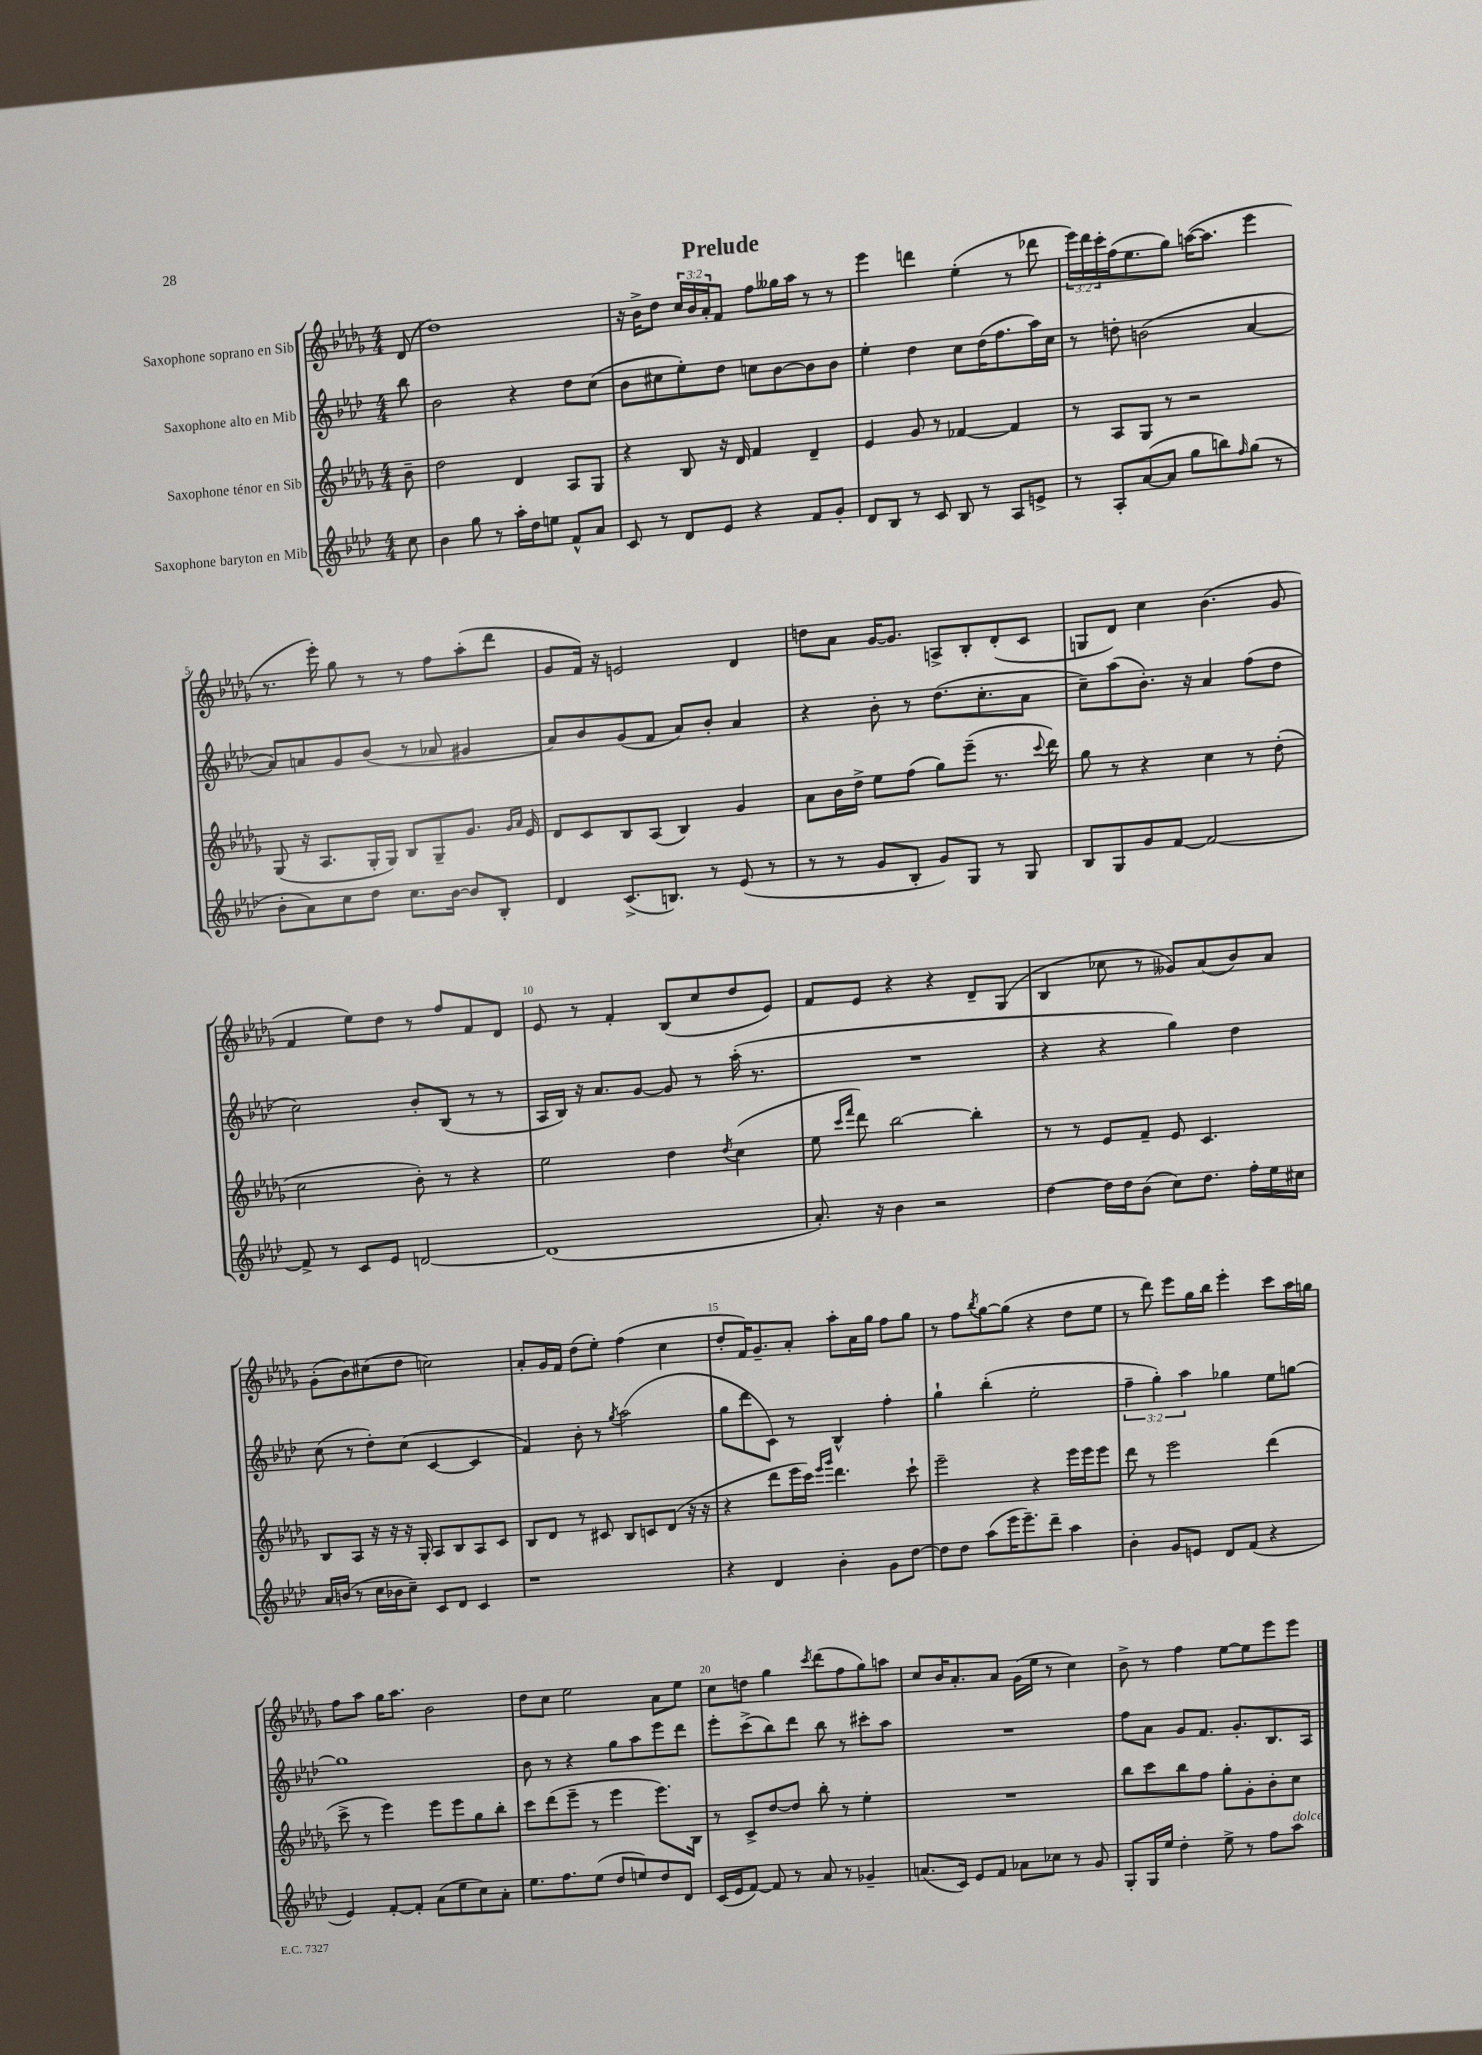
\header { title = "Prelude" }
<<
\new StaffGroup <<
\new Staff = "s0" \with { instrumentName = "Saxophone soprano en Sib" } {
    \clef treble \key des \major \numericTimeSignature \time 4/4 \override Staff.TupletNumber.text = #tuplet-number::calc-fraction-text \partial 8
    des'8( |
    des''1) |
    r16 bes'16-> des''8 \tuplet 3/2 { c''16 bes'16 aes'16-. } f'8 f''8 geses''16 aes''16 r8 r8 |
    ees'''4 d'''4 ees''4-.( r8 des'''8 |
    \tuplet 3/2 { ees'''16) des'''16 c'''16-. } f''16( ees''8. ges''8) a''16~( a''8. ees'''4 |
    r8. ees'''16-.) ges''8 r8 r8 f''8 aes''8-.( des'''8 |
    ges'8 f'16) r16 e'2 des'4 |
    d''8 aes'8 ges'16~ ges'8. a8-> bes8-. des'8-.( c'8 |
    g8 des'8) c''4 bes'4.( ges'8 |
    f'4 ees''8) des''8 r8 f''8 f'8 des'8 |
    ees'8 r8 f'4-. bes8( c''8 des''8 ees'8) |
    f'8 ees'8 r4 r4 des'8-- ges8( |
    bes4 ces''8 r8 geses'8) aes'8( bes'8) aes'8 |
    ges'8-.( bes'8) cis''8( des''8 c''2) |
    aes'8-. ges'16 f'16 des''8( ees''8-.) f''4( c''4 |
    des''8-. f'16) ges'8.-- aes'8-. aes''8-. aes'16 ges''16 f''8 ges''8 |
    r8 f''8 \acciaccatura { bes''8 } ges''8~ ges''8( r4 des''8 ees''8 |
    r8 des'''8) ees'''8 ges''16 bes''16 ees'''4-. c'''8 aes''16 g''16 |
    f''8 aes''8 ges''16 aes''8. bes'2 |
    des''8 c''8 ees''2 aes'8 ees''8 |
    c''8 d''8 ges''4 \acciaccatura { c'''8 } des'''8( f''8 ges''8) a''8 |
    c''8 bes'16 aes'8.-. aes'8 ges'16( ees''16 r8 c''4) |
    bes'8-> r8 f''4 ees''8~ ees''8 ees'''8 ees'''8 \bar "|." |
}
\new Staff = "s1" \with { instrumentName = "Saxophone alto en Mib" } {
    \clef treble \key aes \major \numericTimeSignature \time 4/4 \override Staff.TupletNumber.text = #tuplet-number::calc-fraction-text \partial 8
    bes''8 |
    bes'2 r4 des''8 c''8( |
    bes'8 cis''8 ees''8-.) des''8 c''8 bes'8~ bes'8 bes'8 |
    ees''4-. des''4 c''8 des''16( f''8. aes''16) c''16 |
    r8 d''8-. b'2( aes'4~ |
    aes'8) a'8 g'8 bes'8( r8 aes'8 gis'4 |
    aes'8) bes'8 g'8( f'8 aes'8) bes'8-. aes'4 |
    r4 bes'8-. r8 des''8.( c''8.-. aes'8 |
    c''8--) aes''8( bes'8.-.) r16 aes'4 f''8( des''8 |
    c''2) bes'8-. bes8( r8 r8 |
    aes16 bes16) r16 aes'8. g'8~ g'8 r8 aes''16-.( r8. |
    R1 |
    r4 r4 g''4) des''4 |
    c''8( r8 des''8-.) c''8( c'4~ c'4 |
    f'4) bes'8-. r8 \acciaccatura { g''8 } aes''2( |
    g''8 des'''8 c'8) r8 bes4-^ f''4-. |
    g''4-! bes''4-.( ees''2-. |
    \tuplet 3/2 { f''4-- g''4-.) aes''4 } ges''4 ees''8 g''8~ |
    g''1 |
    bes'8 r8 r4 g''8 aes''8 ees'''8 des'''8 |
    ees'''8-. c'''8->( bes''8) des'''8 bes''8 r8 cis'''8-. aes''8 |
    R1 |
    f''8 aes'8 g'8 f'8. g'8.-. bes8. aes16 \bar "|." |
}
\new Staff = "s2" \with { instrumentName = "Saxophone ténor en Sib" } {
    \clef treble \key des \major \numericTimeSignature \time 4/4 \partial 8
    bes'8-- |
    des''2 des'4 aes8 ges8 |
    r4 bes8 r16 des'16 f'4 des'4-- |
    ees'4 ges'8 r8 fes'4~ fes'4 |
    r8 aes8 ges8 r8 r2 |
    ges8( r16 aes8. ges16-. ges16) bes8 ges8-- ges'8. \grace { ges'16 aes'16 } ees'16 |
    des'8 c'8 bes8 aes8( bes4) ges'4 |
    aes'8 bes'16 des''16-> ees''8 f''8( ges''8) ees'''8--( r8. \appoggiatura { c'''8 } des'''16) |
    ges''8 r8 r4 c''4 r8 des''8-.( |
    c''2 bes'8-.) r8 r4 |
    ees''2 des''4 \acciaccatura { des''8 } c''4( |
    ees''8 \grace { c'''16 f'''16 } des'''8) bes''2~ bes''4-. |
    r8 r8 ees'8 f'8-- ees'8 c'4. |
    bes8 aes8 r16 r16 r16 ges16-. aes8 bes8 aes8 c'8 |
    bes8 des'8 r8 cis'8 bes8 c'8 des'8( r16 r16 |
    r4 des'''8 ees'''16 c'''16) \grace { ees'''16 ges'''16 } des'''4. c'''8-! |
    ees'''2-- r4 ees'''16 ees'''16 ees'''8 |
    des'''8 r8 ees'''2 des'''4( |
    c'''8-> r8 ees'''4) ees'''8 ees'''8 ges''8 bes''8-. |
    c'''8 des'''8( ees'''8-- r8 ees'''4 ees'''8.) bes16 |
    r8 c'8-> des''8~ des''8 bes''8-. r8 ees''4-. |
    R1 |
    bes''8 c'''8 bes''8 f''8 ges''8-. ges'8-. bes'8-. c''8 \bar "|." |
}
\new Staff = "s3" \with { instrumentName = "Saxophone baryton en Mib" } {
    \clef treble \key aes \major \numericTimeSignature \time 4/4 \partial 8
    c''8 |
    bes'4 g''8 r8 aes''16-. des''16 e''8 f'8-^ aes'8 |
    c'8 r8 des'8 ees'8 r4 f'8 g'8-. |
    des'8 bes8 r8 c'8 bes8 r8 aes8 e'8-> |
    r8 aes8-. aes'8~( aes'8 g''8 b''8) \grace { f''16 } g''8( r8 |
    bes'8-. aes'8) c''8 des''8 c''8. bes'16~ bes'8 bes8-. |
    des'4 c'8.->( b8.) r8 ees'8( r8 |
    r8 r8 g'8 bes8-. g'8) g8 r8 g8 |
    bes8 g8 g'8 f'8~ f'2~ |
    f'8-> r8 c'8 ees'8 d'2~ |
    d'1( |
    aes'8.-.) r16 bes'4 r2 |
    des''4~ des''16 des''16 bes'8( c''8) des''8. f''16-. ees''16 cis''16 |
    aes'16 b'16( r8 c''16 bes'16 c''8--) c'8 des'8 c'4 |
    r1 |
    r4 des'4 bes'4-. g'8 des''8~ |
    des''8 des''8 aes''8( ees'''16 ees'''8.--) des'''8-- aes''4 |
    bes'4-. g'8 e'8 des'8 f'8( r4 |
    ees'4) f'8~-. f'8-. aes'8( ees''8 c''8) aes'8-. |
    ees''8. f''8. ees''8( des''8 e''8) des''8 des'8 |
    c'16( ees'16 f'8~) f'8 r8 aes'8 r8 ges'4-- |
    a'8.( c'16) ees'8 f'8 aes'8 ces''8 r8 g'8 |
    g8-. g16 ees''16 des''4-. ees''8-> r8 f''8 aes''8^\markup { \italic "dolce" } \bar "|." |
}
>>
>>
\layout { \context { \Score \override BarNumber.break-visibility = ##(#f #t #t) barNumberVisibility = #(every-nth-bar-number-visible 5) } }
